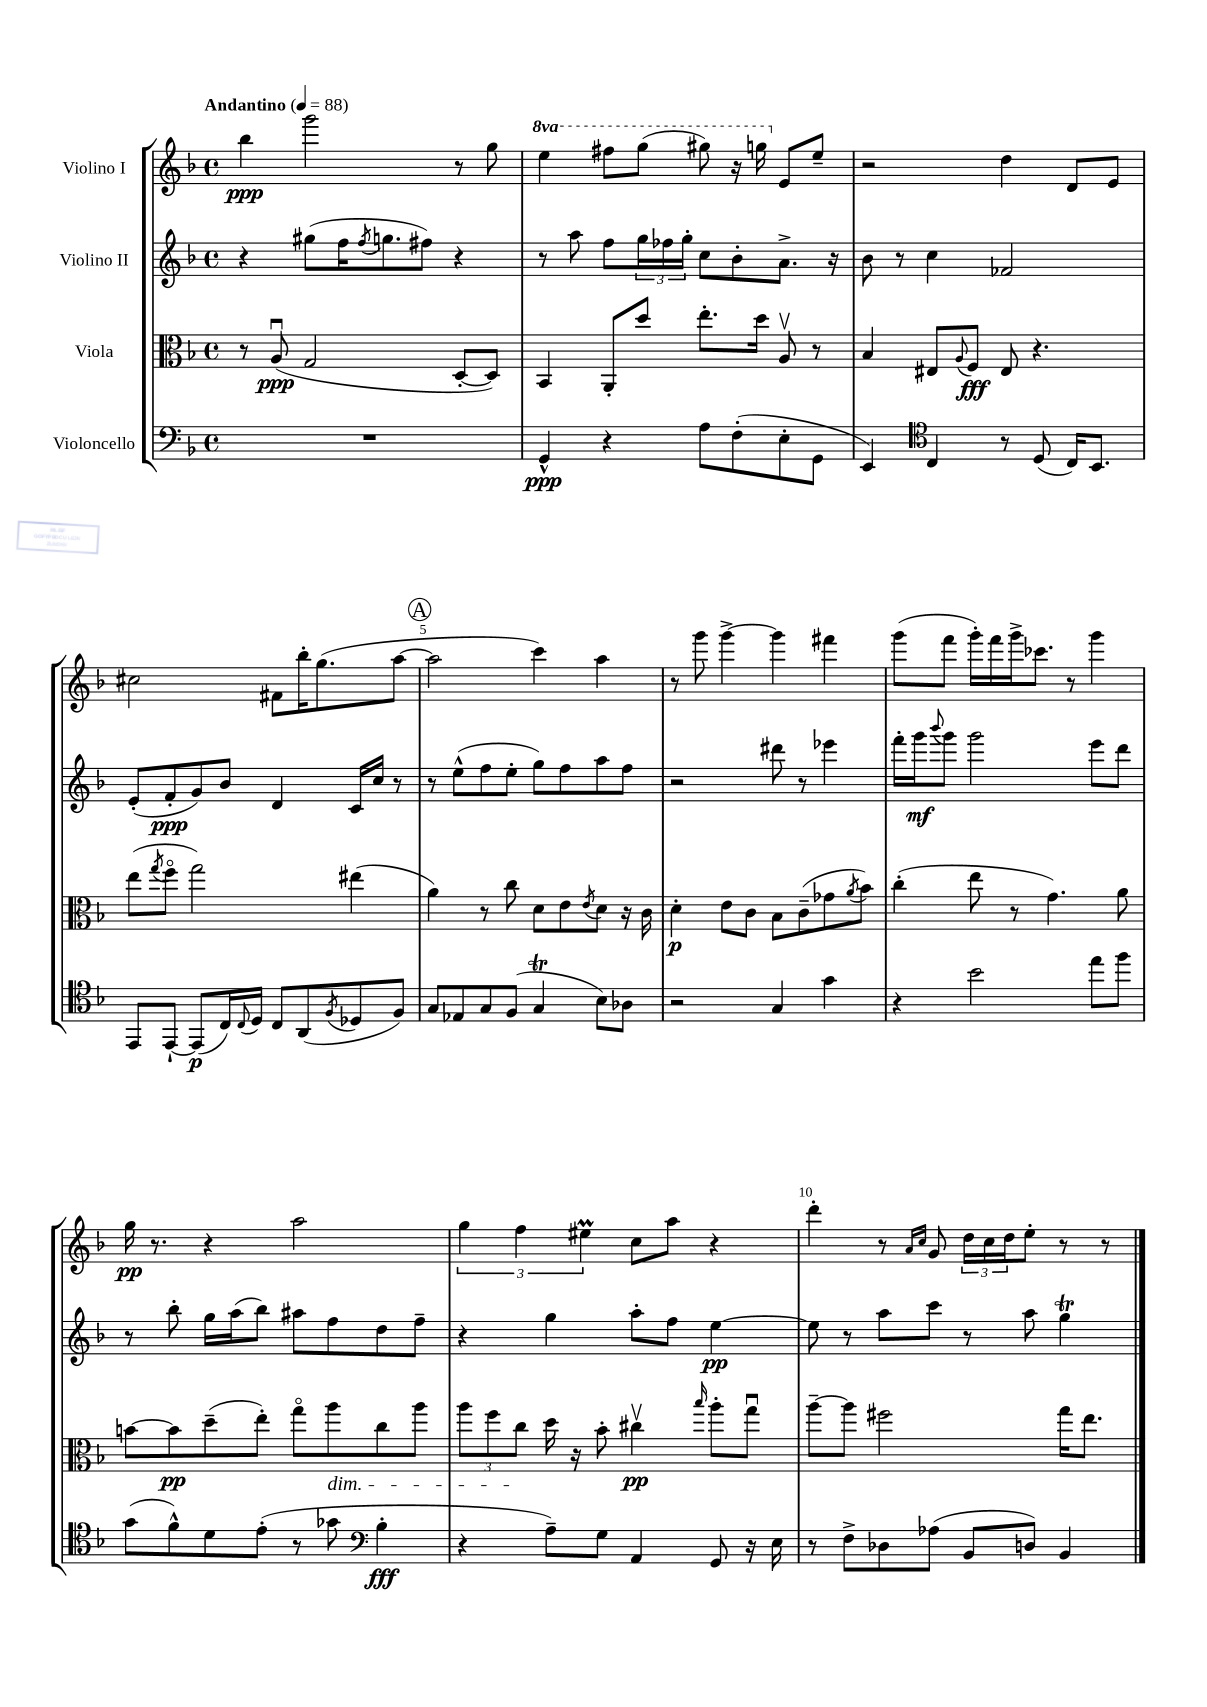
<<
\new StaffGroup <<
\new Staff = "s0" \with { instrumentName = "Violino I" } {
    \clef treble \key f \major \defaultTimeSignature \time 4/4 \set Staff.ottavationMarkups = #ottavation-simple-ordinals \tempo "Andantino" 4 = 88
    bes''4\ppp g'''2 r8 g''8 |
    \ottava #1 e'''4 fis'''8 g'''8( gis'''8) r16 g'''16 \ottava #0 e'8 e''8-- |
    r2 d''4 d'8 e'8 |
    cis''2 fis'8 bes''16-. g''8.( a''8~ |
    \mark \markup { \circle "A" } a''2 c'''4) a''4 |
    r8 g'''8 g'''4~-> g'''4 fis'''4 |
    g'''8( f'''8 g'''16-.) f'''16 g'''16-> ces'''8. r8 g'''4 |
    g''16\pp r8. r4 a''2 |
    \tuplet 3/2 { g''4 f''4 eis''4\prall } c''8 a''8 r4 |
    d'''4-. r8 \grace { a'16 c''16 } g'8 \tuplet 3/2 { d''16 c''16 d''16 } e''8-. r8 r8 \bar "|." |
}
\new Staff = "s1" \with { instrumentName = "Violino II" } {
    \clef treble \key f \major \defaultTimeSignature \time 4/4
    r4 gis''8( f''16 \acciaccatura { f''8 } g''8. fis''8) r4 |
    r8 a''8 f''8 \tuplet 3/2 { g''16 fes''16 g''16-. } c''8 bes'8-. a'8.-> r16 |
    bes'8 r8 c''4 fes'2 |
    e'8-.( f'8-.\ppp g'8) bes'8 d'4 c'16 c''16 r8 |
    \mark \markup { \circle "A" } r8 e''8-^( f''8 e''8-. g''8) f''8 a''8 f''8 |
    r2 dis'''8 r8 ees'''4 |
    f'''16-. g'''16\mf \appoggiatura { bes'''8 } g'''8 g'''2 e'''8 d'''8 |
    r8 bes''8-. g''16 a''16( bes''8) ais''8 f''8 d''8 f''8-- |
    r4 g''4 a''8-. f''8 e''4~\pp |
    e''8 r8 a''8 c'''8 r8 a''8 g''4\trill \bar "|." |
}
\new Staff = "s2" \with { instrumentName = "Viola" } {
    \clef alto \key f \major \defaultTimeSignature \time 4/4
    r8 a8\downbow\ppp( g2 d8~-. d8) |
    bes,4 a,8-. d''8 e''8.-. d''16 a8\upbow r8 |
    bes4 eis8 \appoggiatura { a8 } f8\fff eis8 r4. |
    e''8( \acciaccatura { g''8 } f''8\flageolet g''2) eis''4( |
    \mark \markup { \circle "A" } a'4) r8 c''8 d'8 e'8 \acciaccatura { e'8 } d'8 r16 c'16 |
    d'4-.\p e'8 c'8 bes8 c'8--( ges'8 \acciaccatura { a'8 } bes'8) |
    c''4-.( e''8 r8 g'4.) a'8 |
    b'8~ b'8\pp d''8--( e''8-.) g''8\flageolet a''8\dim c''8 a''8 |
    \tuplet 3/2 { a''8 f''8 c''8\! } d''16 r16 bes'8-. cis''4\upbow\pp \grace { bes''16 } a''8-. g''8\downbow |
    a''8~-- a''8 fis''2 g''16 e''8. \bar "|." |
}
\new Staff = "s3" \with { instrumentName = "Violoncello" } {
    \clef bass \key f \major \defaultTimeSignature \time 4/4
    R1 |
    g,4-^\ppp r4 a8 f8-.( e8-. g,8 |
    e,4) \clef tenor c4 r8 d8( c16) bes,8. |
    e,8 e,8~-! e,8\p( c16) \appoggiatura { c8 } d16 c8 a,8( \acciaccatura { f8 } des8 f8) |
    \mark \markup { \circle "A" } g8 ees8 g8 f8( g4\trill bes8) aes8 |
    r2 g4 g'4 |
    r4 bes'2 e''8 f''8 |
    g'8( f'8-^) d'8 e'8-.( r8 ges'8 \clef bass bes4-.\fff |
    r4 a8--) g8 a,4 g,8 r16 e16 |
    r8 f8-> des8 aes8( bes,8 d8) bes,4 \bar "|." |
}
>>
>>
\layout { \context { \Score \override BarNumber.break-visibility = ##(#f #t #t) barNumberVisibility = #(every-nth-bar-number-visible 5) } }
